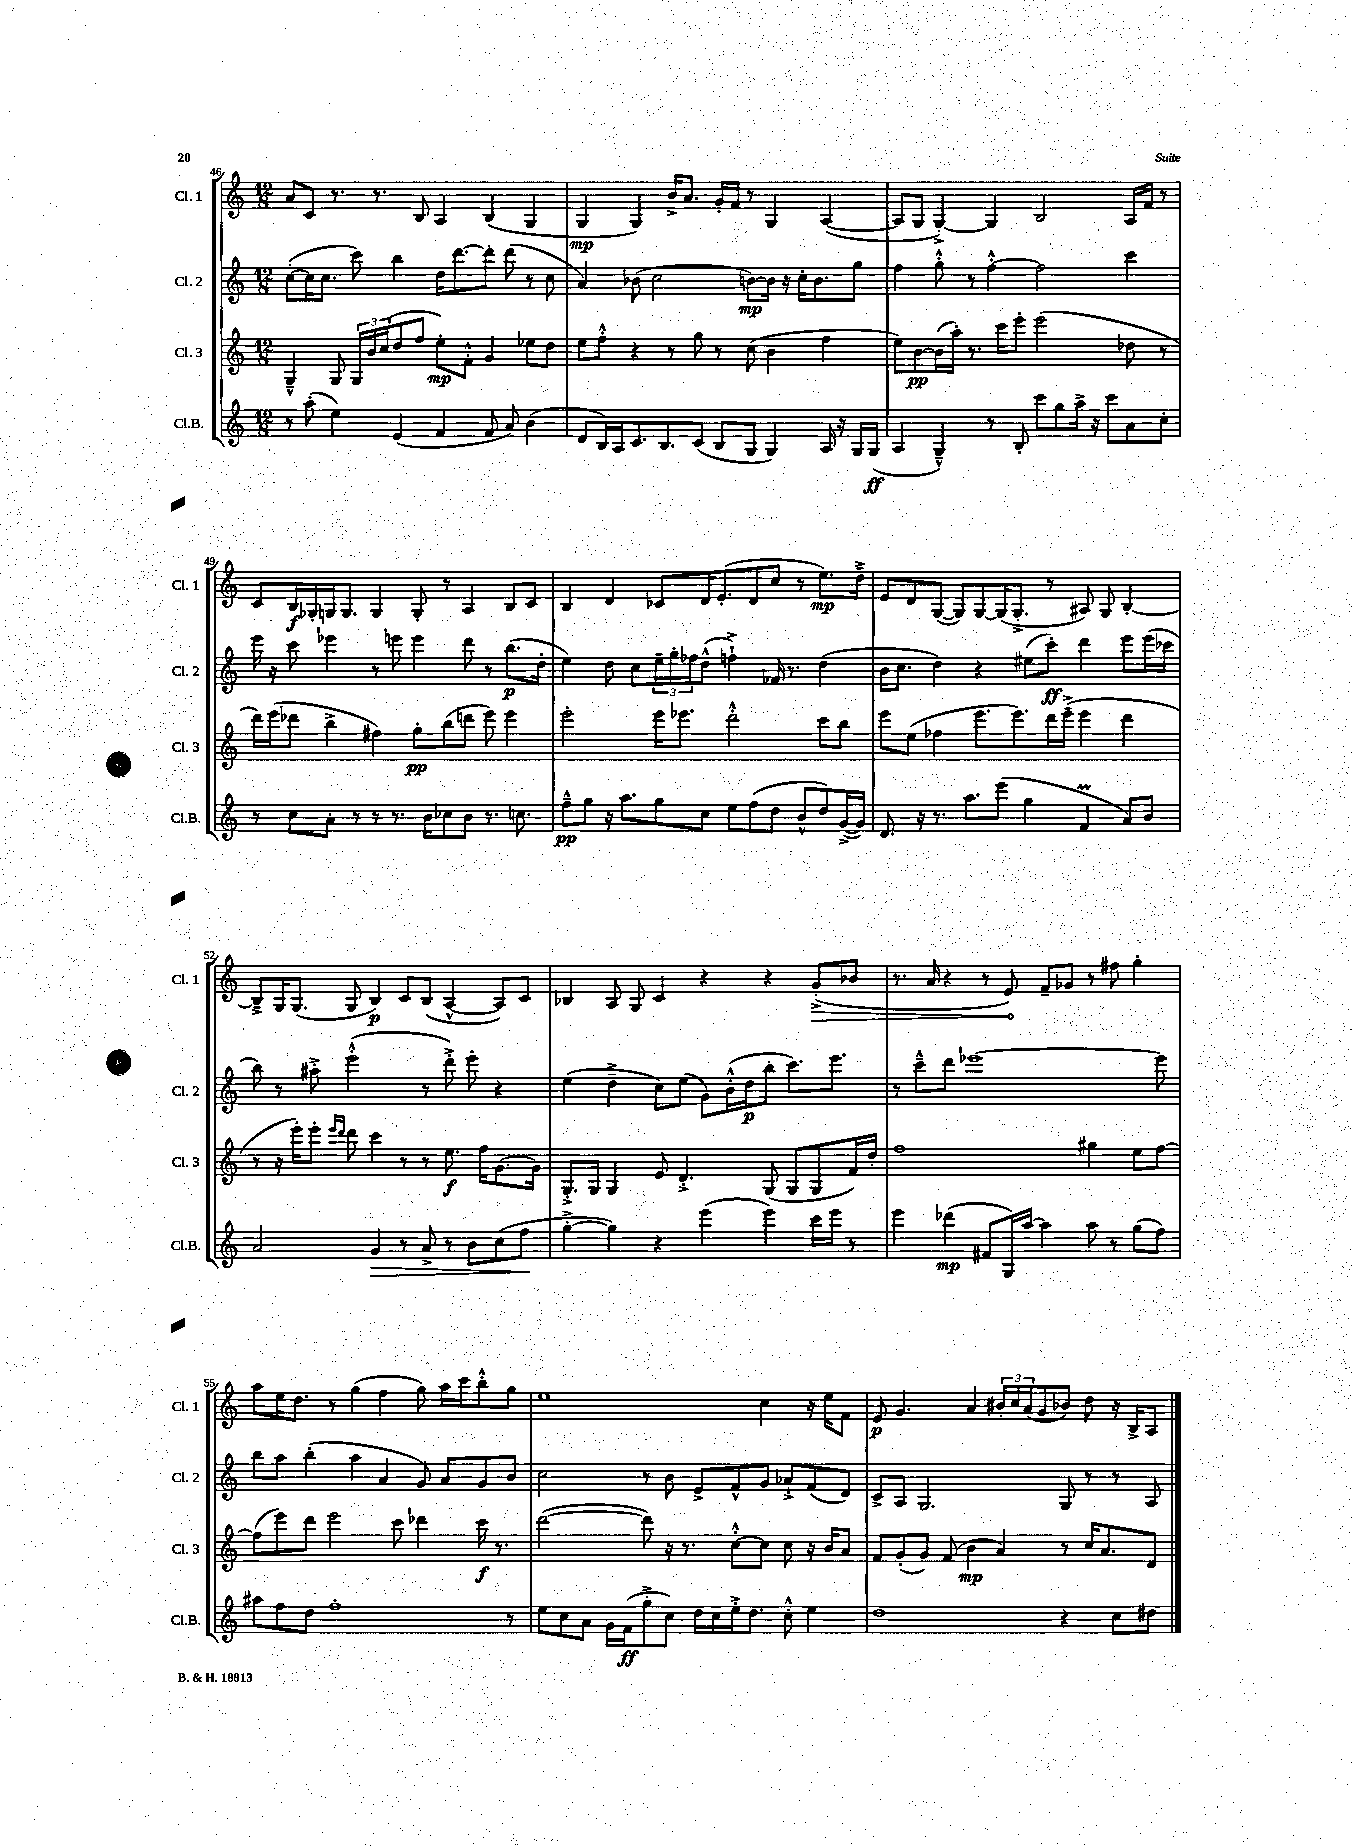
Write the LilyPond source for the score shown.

<<
\new StaffGroup <<
\new Staff = "s0" \with { instrumentName = "Cl. 1" shortInstrumentName = "Cl. 1" } {
    \clef treble \key c \major \numericTimeSignature \time 12/8
    a'8 c'8 r8. r8. b8 a4 b4( g4 |
    g4\mp g4) b'16-> a'8. g'16-. f'16 r8 g4 a4~( |
    a8 g8 g4~-.->) g4 b2 a16 f'16 r8 |
    c'8 b16\f ges16-. g16 g8. g4 g8-. r8 a4 b8 c'8 |
    b4 d'4 ces'8 d'16 e'8.-.( d'8 c''8 r8 e''8.\mp) d''16---> |
    e'8 d'8 g8~( g8) g8~ g16( g8.-.-> r8 ais8) g8 b4~-. |
    b8---> g16 g8.( g8 b4\p) c'8 b8( a4~-^ a8) c'8 |
    bes4 a8 g8 c'4 r4 r4 \once \override Hairpin.circled-tip = ##t g'8-.->\>( bes'8 |
    r8. a'16 r4 r8 e'8\!) f'8-- ges'8 r8 fis''8 g''4-. |
    a''8 e''16 d''8. r8 g''4( f''4 g''8) a''16 c'''16 b''8-.-^ g''8 |
    e''1 c''4 r16 e''16 f'8 |
    e'8\p g'4. a'4 \tuplet 3/2 { bis'16-. c''16 a'16( } g'8 bes'8) d''8 r16 b16-> a8 \bar "|." |
}
\new Staff = "s1" \with { instrumentName = "Cl. 2" shortInstrumentName = "Cl. 2" } {
    \clef treble \key c \major \numericTimeSignature \time 12/8
    c''8~-.( c''16 c''8. c'''8) b''4 d''16 d'''8.~ d'''8-. d'''8( r8 c''8 |
    a'4) bes'8( c''2 b'8~\mp) b'16 r16 c''16-. b'8. g''8 |
    f''4 g''8-.-^ r8 f''4~-.-^ f''2 c'''4 |
    e'''16 r16 c'''8 ees'''4 r8 e'''8 e'''4 d'''8 r8 b''8.\p( d''16-. |
    e''4) d''8 c''8 \tuplet 3/2 { e''16-- g''16-. fes''16 } d''8-^( f''4-!->) fes'16 r8. d''4( |
    b'16 c''8. d''4) r4 eis''8( c'''8-.\ff) d'''4 e'''8 e'''16( ces'''16 |
    b''8) r8 ais''8-.-> e'''2-.-^( r8 d'''8-.->) e'''8-. r4 |
    e''4( d''4---> c''8) e''8( g'8) b'16-.-^( d''16\p b''8-. c'''8.) e'''8. |
    r8 c'''8---^ d'''8 ees'''1~ ees'''8 |
    b''8 a''8 b''4-.( a''4 a'4 g'8) a'8 g'8 b'8 |
    c''2 r8 b'8 e'8-> f'8-^ g'8 aes'8-!-> f'8( d'8) |
    c'8-> a8 g2. g8 r8 r8 a8 \bar "|." |
}
\new Staff = "s2" \with { instrumentName = "Cl. 3" shortInstrumentName = "Cl. 3" } {
    \clef treble \key c \major \numericTimeSignature \time 12/8
    g4---^ g8 \tuplet 3/2 { g16 b'16 c''16( } d''8 f''8 e''8-.\mp) f'8-.-^ g'4 ees''8 d''8 |
    e''8 f''8-.-^ r4 r8 g''8 r8 c''8( b'4 f''4 |
    e''8) b'8~\pp b'16( a''16-.) r8. c'''16 e'''8-. e'''2( des''8 r8 |
    d'''16) e'''16( des'''8 b''4-> fis''4) g''8-.\pp b''8( d'''8 e'''8) e'''4 |
    e'''2-. e'''16 ees'''8. d'''2-.-^ c'''8 b''8 |
    e'''8 e''8( fes''4 e'''8. e'''8.) d'''16 e'''16--->( e'''4 d'''4 |
    r8 r16 e'''16-.) e'''8-. \grace { e'''16 d'''16 } d'''8 c'''4 r8 r8 e''8.\f f''16 g'8.~ g'16 |
    g8.-.-> g16 g4 e'8 d'4.-.-> g8( g8 g8 f'16) d''16-. |
    f''1 gis''4 e''8 f''8~ |
    f''8( e'''8) d'''8 e'''2 c'''8 des'''4 c'''16\f r8. |
    d'''2~( d'''8) r16 r8. c''8~-.-^ c''8 c''8 r16 b'16 a'8 |
    f'8 g'8-.( g'8) f'8( b'4\mp a'4) r8 c''16 a'8. d'8 \bar "|." |
}
\new Staff = "s3" \with { instrumentName = "Cl.B." shortInstrumentName = "Cl.B." } {
    \clef treble \key c \major \numericTimeSignature \time 12/8
    r8 a''8-.( e''4) e'4( f'4 f'8 a'8) b'4( |
    d'8 b16) a16 c'8. b8. c'8( b8 g8 g4) a16 r16 g16 g16\ff( |
    a4 g4---^) r8 b8-. c'''8 g''8 a''16-> r16 c'''8 a'8 c''8-. |
    r8 c''8 a'8-. r8 r8 r8. b'16 ces''8 b'8 r8. c''8. |
    f''8---^\pp g''8 r16 a''8. g''8 c''8 e''8 f''8( d''8 b'8-^ d''8) g'16~->( g'16) |
    d'8. r16 r8. a''8. e'''8( g''4 f'4\prall a'8) b'8 |
    a'2 g'4\> r8 a'8-> r8 b'8 c''8( f''8\! |
    g''4~-.-> g''4) r4 e'''4( e'''4) c'''16 e'''16 r8 |
    e'''4 des'''4\mp( fis'8 g16) a''16~ a''4 a''8 r8 g''8( f''8) |
    ais''8 f''8 d''8 f''1-. r8 |
    e''8 c''8 a'8 g'16 f'16\ff( g''8-.-> c''8) d''16 c''16 e''16-.-> d''8. c''8-.-^ e''4 |
    d''1 r4 c''8 dis''8 \bar "|." |
}
>>
>>
\layout { \context { \Score currentBarNumber = #46 } }
